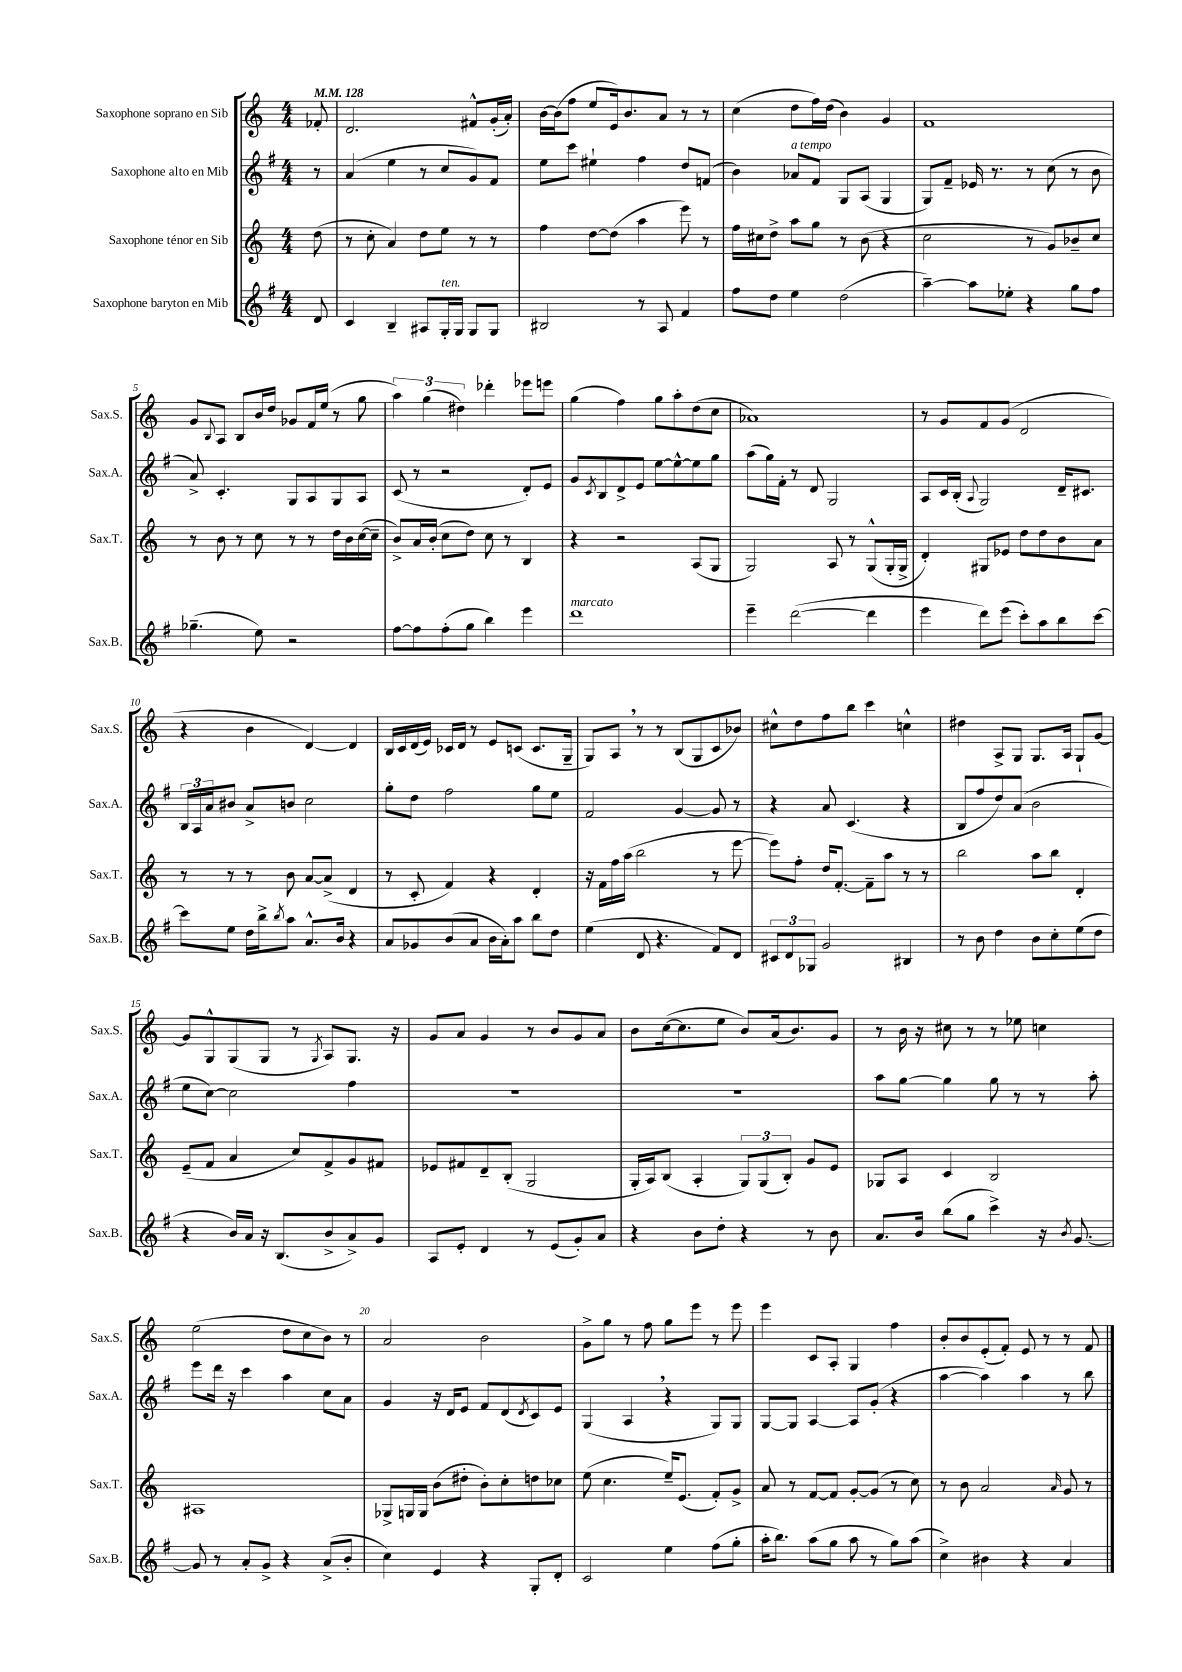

**kern	**kern	**kern	**kern
*part4	*part3	*part2	*part1
*staff4	*staff3	*staff2	*staff1
*I"Saxophone baryton en Mib	*I"Saxophone ténor en Sib	*I"Saxophone alto en Mib	*I"Saxophone soprano en Sib
*I'Sax.B.	*I'Sax.T.	*I'Sax.A.	*I'Sax.S.
*clefG2	*clefG2	*clefG2	*clefG2
*k[f#]	*k[]	*k[f#]	*k[]
*M4/4	*M4/4	*M4/4	*M4/4
*MM128	*MM128	*MM128	*MM128
=	=	=	=
8d/	(8dd\	8r	8f-X'/
=1	=1	=1	=1
4c/	8r	(4a/	2.d/
.	8cc'\	.	.
4B~/	4a/)	4ee\	.
8A#X/L	8dd\L	8r	.
!LO:TX:a:i:t=ten.	!	!	!
16G'/L	8ee\J	8cc/L	.
16G/JJ	.	.	.
8G/L	8r	8g/)	8f#X^^/L
8G/J	8r	8f#/J	(16g'/L
.	.	.	16a'/JJ)
=2	=2	=2	=2
2B#X/	4ff\	8ee\L	[16b\LL
.	.	.	(16b\J]
.	.	8ccc\J	8ff\J
.	[8dd\L	4ee#X`\	8ee/L
.	(8dd\J]	.	16e/k)
.	.	.	8.b/
8r	4aa\	4ff#\	.
8A/	.	.	8a/J
4f#/	8eee\)	8dd/L	8r
.	8r	(8fn/J	8r
=3	=3	=3	=3
8ff#\L	16ff\LL	4b\)	(4cc\
.	16cc#X\J	.	.
8dd\J	8dd^\J	.	.
!	!	!LO:TX:a:i:t=a tempo	!
4ee\	8aa\L	8a-X/L	8dd\L
.	8gg\J	8f#/J	16ff\L)
.	.	.	(16dd\JJ
(2dd\	8r	8G/L	4b\)
.	(8b\	(8A/J	.
.	4r	4G/	4g/
=4	=4	=4	=4
[4aa~\)	2cc\	8G/L)	1f
.	.	8f#~/J	.
8aa\L]	.	16e-X/	.
.	.	8.r	.
8ee-X'\J	.	.	.
4r	8r	8r	.
.	8g/L)	(8cc\	.
8gg\L	8b-X~/	8r	.
8ff#\J	8cc/J	8b\	.
!!LO:LB:g=z
=5	=5	=5	=5
(4.gg-X~\	8r	8a^/)	8g/L
.	.	.	8qqB/
.	8b\	4.c'/	8A/J
.	8r	.	8B/L
8ee\)	8cc\	.	16b/L
.	.	.	16dd/JJ
2r	8r	8G/L	8g-X/L
.	8r	8A/	16f/L
.	.	.	(16ee/JJ
.	16dd\LL	8G/	8r
.	16b\	.	.
.	([16cc\	8A/J	8gg\
.	16cc~\JJ]	.	.
=6	=6	=6	=6
[8ff#\L	8b^/L)	(8c/	6aa\)
8ff#\]	16a/L	8r	.
.	.	.	(6gg\
.	(16b'/JJ	.	.
(8ff#'\	8cc\L	2r	.
.	.	.	6dd#X\)
8gg\J	8dd\J)	.	.
4bb\)	8cc\	.	4ddd-X'\
.	8r	.	.
4eee\	4B/	8d'/L)	8eee-X\L
.	.	8e/J	8eeen\J
=7	=7	=7	=7
!LO:TX:a:i:t=marcato	!	!	!
1ddd	4r	8g/L	(4gg\
.	.	8qc/	.
.	.	8B/	.
.	2r	8d^/	4ff\)
.	.	8e/J	.
.	.	[8ee\L	8gg\L
.	.	8ee^^\_	8aa'\
.	(8A/L	8ee\]	(8dd\
.	8G/J	8gg\J	8cc\J
=8	=8	=8	=8
4eee~\	2G/)	(8aa\L	1a-X)
.	.	16gg\L)	.
.	.	16f#'\JJ	.
([2ddd\	.	8r	.
.	.	8d/	.
.	8A/	2G/	.
.	8r	.	.
4ddd\]	(8G^^/L	.	.
.	16G'/L	.	.
.	16G^/JJ	.	.
=9	=9	=9	=9
4eee\	4d'/)	8A/L	8r
.	.	16c/L	8g/L
.	.	(16B'/JJ	.
.	.	8qqA/	.
8ddd\L)	8G#X/L	2G/)	8f/
(8eee\J	8e-X/J	.	(8g/J
8ccc'\L)	8dd\L	.	2d/
8aa\	8dd\	.	.
8bb\	8b\	16d~/KL	.
.	.	8.c#X/J	.
[8ccc\J	8a\J	.	.
!!LO:LB:g=z
=10	=10	=10	=10
8ccc\L]	8r	24B/LL	4r
.	.	24A/	.
.	.	24a/J	.
8ee\J	8r	8b#X/J	.
16dd\LL	8r	8a^/L	4b\
16bb^\J	.	.	.
8qbb/	.	.	.
8aa\J	8b\	8bn/J	.
8.a^^/L	[8a/L	2cc\	[4d/)
.	(8a^/J]	.	.
16b/Jk	.	.	.
4r	4d/	.	4d/]
=11	=11	=11	=11
8a/L	8r	8gg'\L	16B/LL
.	.	.	16c/
8g-X/	8c'/	8dd\J	(16d/
.	.	.	16e/JJ)
(8b/	4f/)	2ff#\	16c-X/LL
.	.	.	16d/JJ
8a/J	.	.	8r
16b\LL	4r	.	8e/L
16a'\J)	.	.	.
8aa\J	.	.	(8cn/J
8bb\L	4d'/	8gg\L	8.c/L
8dd\J	.	8ee\J	.
.	.	.	16G~/Jk
=12	=12	=12	=12
(4ee\	16r	2f#/	8G/L)
.	16f\LL	.	.
.	16ff\	.	8A,/J
.	(16aa\JJ	.	.
8d/	2bb\	.	8r
4.r	.	.	8r
.	.	[4g/	(8B/L
.	.	.	8G/
8f#/L)	8r	8g/]	8c/
8d/J	[8eee\	8r	8b-X/J)
=13	=13	=13	=13
12c#X/L	8eee\L])	4r	8cc#X^^\L
12d/	.	.	.
.	8ff'\J	.	8dd\
12G-X/J	.	.	.
2g/	16dd/KL	8a/	8ff\
.	[8.f'/J	.	.
.	.	(4.c/	8bb\J
.	8f~\L]	.	4ccc\
.	8aa\J	.	.
4B#X/	8r	4r	4ccn^^\
.	8r	.	.
=14	=14	=14	=14
8r	2bb\	8B/L	4dd#X\
8b\	.	8ff#/	.
4dd\	.	8dd/)	8A^/L
.	.	(8a/J	8G/J
8b\L	8aa\L	2b\	8.G/L
8cc'\	8bb\J	.	.
.	.	.	16A/Jk
(8ee\	4d'/	.	8G`/L
8dd\J	.	.	[8g/J
!!LO:LB:g=z
=15	=15	=15	=15
4r	(8e~/L	8ee\L	8g/L]
.	8f/J	[8cc\J)	8G^^/
16b/LL)	4a/	2cc\]	(8G/
16a/JJ	.	.	.
16r	.	.	8G/J
(8.B/L	.	.	.
.	8cc/L)	.	8r
.	.	.	8qG/
8b^/	8f^/	.	8A/L)
8a^/)	8g/	4ff#\	8.G/J
8g/J	8f#X/J	.	.
.	.	.	16r
=16	=16	=16	=16
8A/L	8e-X/L	1r	8g/L
8e'/J	8f#X/	.	8a/J
4d/	8d~/	.	4g/
.	(8B'/J	.	.
8r	2G/	.	8r
(8e/L	.	.	8b/L
8g'/)	.	.	8g/
8a/J	.	.	8a/J
=17	=17	=17	=17
4r	16G'/LL	1r	8b\L
.	16A/J)	.	.
.	(8B/J	.	([16cc\k
.	.	.	8.cc\]
8b\L	4A'/	.	.
8dd'\J	.	.	8ee\J
4r	12G/L)	.	8b/L)
.	(12G/	.	.
.	.	.	(16a/k
.	12B'/J)	.	.
.	.	.	8.b/)
8r	8g/L	.	.
8b\	8e/J	.	8g/J
=18	=18	=18	=18
8.a/L	8G-X/L	8aa\L	8r
.	8A/J	[8gg\J	16b\
16b/Jk	.	.	16r
(8bb\L	4c/	4gg\]	8cc#X\
8gg\J	.	.	8r
4ccc^\)	2B/	8gg\	8r
.	.	8r	8ee-X\
16r	.	8r	4ccn\
8qb/	.	.	.
[8.g/	.	.	.
.	.	8aa'\	.
!!LO:LB:g=z
=19	=19	=19	=19
8g/]	1A#X	8eee\L	(2ee\
8r	.	16ddd\Jk	.
.	.	16r	.
8a'/L	.	4ccc\	.
8g^/J	.	.	.
4r	.	4aa\	8dd\L
.	.	.	8cc\
(8a^/L	.	8cc\L	8b\J)
8b'/J	.	8a\J	8r
=20	=20	=20	=20
4cc\)	8G-X^/L	4g/	2a/
.	16Gn/L	.	.
.	16G/JJ	.	.
4e/	(8b\L	16r	.
.	.	16d/KL	.
.	8dd#X'\J	8e/J	.
4r	8b'\L)	8f#/L	2b\
.	8cc'\	(8d/	.
.	.	8qd/	.
8G'/L	8ddn\	8c/)	.
8d'/J	8cc-X\J	8e/J	.
=21	=21	=21	=21
2c/	(8ee\	(4G/	8g^\L
.	4.cc\	.	8gg\J
.	.	4A,/	8r
.	.	.	8ff\
4ee\	16ee~/KL)	4r	8gg\L
.	(8.e/J	.	.
.	.	.	8eee\J
(8ff#\L	8f'/L)	8G/L)	8r
8gg'\J	8g^/J	8G/J	8eee\
=22	=22	=22	=22
16aa'\KL	8a/	[8G/L	4eee\
8.bb\J)	.	.	.
.	8r	8G/J]	.
(8aa\L	[8f/L	[4A/	8c/L
8gg\J	8f/J]	.	8A'/J
8aa\	[8g'/L	8A/L]	4G/
8r	(8g/J]	(8g'/J	.
8gg\L)	8r	4r	4ff\
(8aa\J	8cc\)	.	.
=23	=23	=23	=23
4cc^\)	8r	[4aa\	8b'/L
.	8b\	.	8b/
4b#X\	2a/	4aa\])	(8e'/
.	.	.	8f'/J)
4r	.	4aa\	8e/
.	.	.	8r
.	16qqa/	.	.
4a/	8g/	8r	8r
.	8r	8bb\	8f/
==	==	==	==
*-	*-	*-	*-
